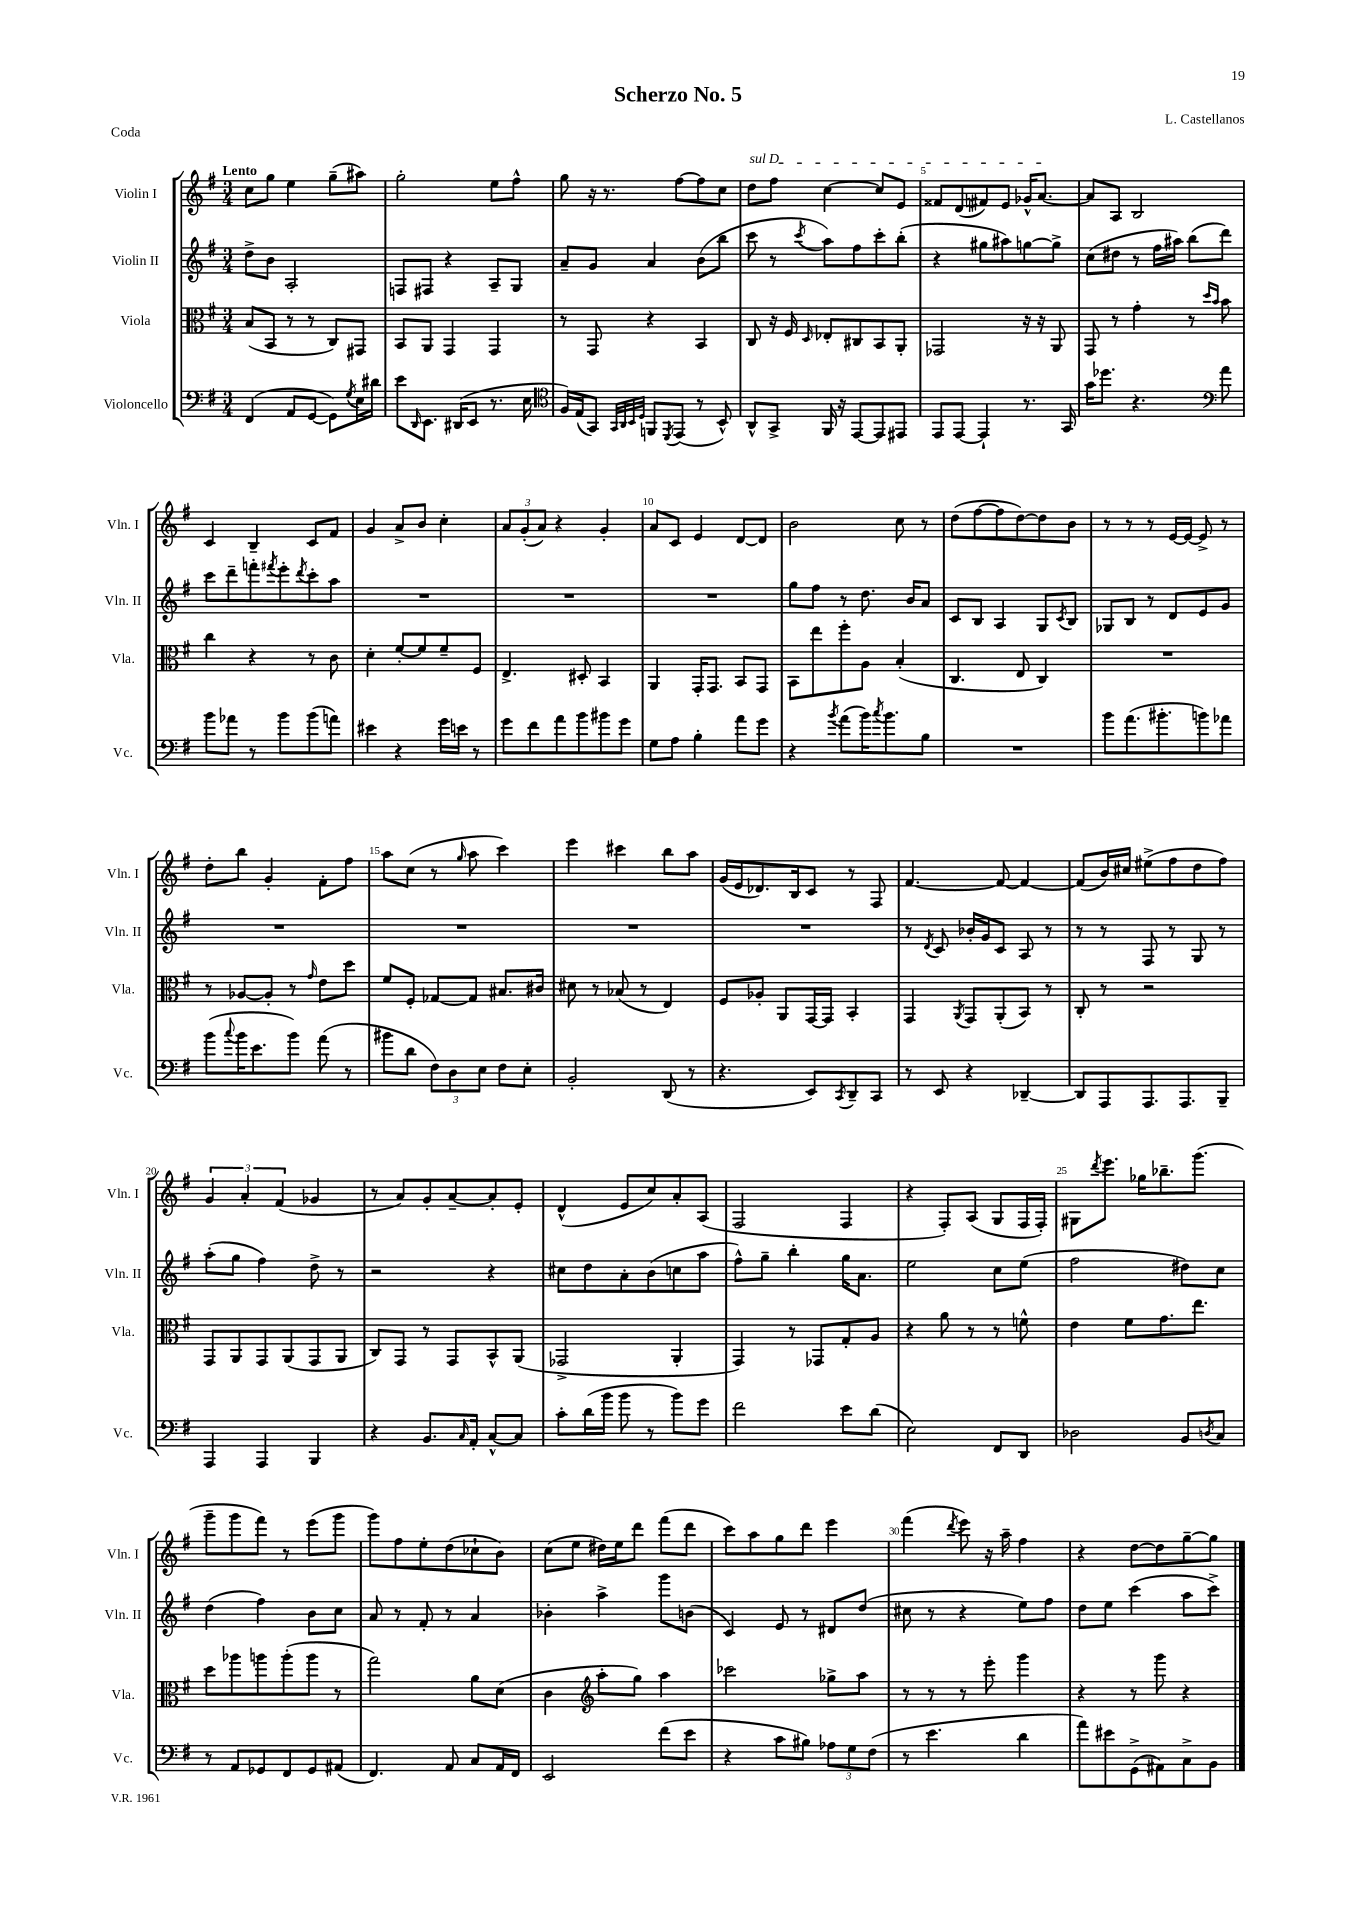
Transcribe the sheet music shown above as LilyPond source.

\header { title = "Scherzo No. 5" composer = "L. Castellanos" piece = "Coda" }
<<
\new StaffGroup <<
\new Staff = "s0" \with { instrumentName = "Violin I" shortInstrumentName = "Vln. I" } {
    \clef treble \key g \major \numericTimeSignature \time 3/4 \tempo "Lento"
    c''8 g''8 e''4 g''8--( ais''8) |
    g''2-. e''8 fis''8-^ |
    g''8 r16 r8. fis''8~ fis''8 c''8 |
    \once \override TextSpanner.bound-details.left.text = \markup { \italic "sul D" } d''8\startTextSpan fis''8 c''4~ c''8 e'8 |
    fisis'8 d'8( fis'8) e'8 ges'16-^ a'8.~\stopTextSpan |
    a'8 a8 b2 |
    c'4 b4-- c'8 fis'8 |
    g'4 a'8-> b'8 c''4-. |
    \tuplet 3/2 { a'8 g'8-.( a'8) } r4 g'4-. |
    a'8 c'8 e'4 d'8~ d'8 |
    b'2 c''8 r8 |
    d''8( fis''8~ fis''8 d''8~) d''8 b'8 |
    r8 r8 r8 e'16~ e'16~ e'8-> r8 |
    d''8-. b''8 g'4-. fis'8-. fis''8 |
    a''8 c''8( r8 \grace { g''16 } a''8 c'''4) |
    e'''4 cis'''4 b''8 a''8 |
    g'16( e'16 des'8.) b16 c'8 r8 fis8 |
    fis'4.~ fis'8~ fis'4~ |
    fis'8( b'16) cis''16 eis''8->( fis''8 d''8 fis''8) |
    \tuplet 3/2 { g'4 a'4-. fis'4( } ges'4 |
    r8 a'8) g'8-. a'8~-- a'8-. e'8-. |
    d'4-^( e'8 c''8) a'8-. a8( |
    fis2 fis4 |
    r4 fis8-.) a8( g8 fis16 fis16-.) |
    gis8 \acciaccatura { d'''8 } e'''8. ges''16 bes''8.-- g'''8.( |
    g'''8-- g'''8 fis'''8) r8 e'''8( g'''8 |
    g'''8) fis''8 e''8-. d''8( ces''8-! b'8) |
    c''8( e''8 dis''16) e''16 d'''8 fis'''8( d'''8 |
    c'''8) a''8 g''8 d'''8 e'''4 |
    fis'''4( \acciaccatura { d'''8 } e'''8) r16 a''16-- fis''4 |
    r4 d''8~ d''8 g''8~-- g''8 \bar "|." |
}
\new Staff = "s1" \with { instrumentName = "Violin II" shortInstrumentName = "Vln. II" } {
    \clef treble \key g \major \numericTimeSignature \time 3/4
    d''8-> b'8 a2-. |
    f8 fis8 r4 a8-- g8 |
    a'8-- g'8 a'4 b'8( b''8 |
    c'''8 r8 \acciaccatura { c'''8 } a''8) fis''8 c'''8-. b''8-.( |
    r4 gis''8 ais''8) g''8~ g''8-> |
    c''8( dis''8 r8 fis''16 ais''16) b''8( d'''8) |
    c'''8 d'''8-- f'''8-. \acciaccatura { fis'''8 } e'''8-. \acciaccatura { d'''8 } c'''8-. a''8 |
    R2. |
    R2. |
    R2. |
    g''8 fis''8 r8 d''8. b'16 a'8 |
    c'8 b8 a4 g8 \acciaccatura { c'8 } b8 |
    ges8 b8 r8 d'8 e'8 g'8 |
    R2. |
    R2. |
    R2. |
    R2. |
    r8 \acciaccatura { d'8 } c'8 bes'16-. g'16 c'8 a8 r8 |
    r8 r8 fis8 r8 g8 r8 |
    a''8-.( g''8 fis''4) d''8-> r8 |
    r2 r4 |
    cis''8 d''8 a'8-. b'8( c''8 a''8 |
    fis''8-^) g''8-- b''4-. g''16 a'8. |
    e''2 c''8 e''8( |
    fis''2 dis''8) c''8 |
    d''4( fis''4) b'8 c''8 |
    a'8 r8 fis'8-. r8 a'4 |
    bes'4-. a''4-> g'''8 b'8( |
    c'4) e'8 r8 dis'8 d''8( |
    cis''8 r8 r4 e''8) fis''8 |
    d''8 e''8 c'''4( a''8 c'''8->) \bar "|." |
}
\new Staff = "s2" \with { instrumentName = "Viola" shortInstrumentName = "Vla." } {
    \clef alto \key g \major \numericTimeSignature \time 3/4
    b8( b,8 r8 r8 c8) gis,8 |
    b,8 a,8 g,4 g,4 |
    r8 g,8 r4 b,4 |
    c8 r16 fis16 \grace { d16 } ees8-. cis8 b,8 a,8-. |
    ges,2 r16 r16 a,8 |
    g,8 r8 g'4-. r8 \grace { d''16 b'16 } b'8 |
    c''4 r4 r8 c'8 |
    d'4-. fis'8~-. fis'8 fis'8-- fis8 |
    e4.-> dis8-. b,4 |
    a,4 g,16-. g,8. b,8 g,8 |
    b,8 e''8 fis''8-. a8 b4-.( |
    c4. e8 c4) |
    R2. |
    r8 aes8~ aes8-. r8 \grace { g'16 } e'8 d''8 |
    fis'8 fis8-. ges8~ ges8 bis8. cis'16 |
    dis'8 r8 bes8( r8 e4) |
    fis8 aes8-. a,8 g,16~ g,16 b,4-. |
    g,4 \acciaccatura { a,8 } g,8 a,8-.( b,8) r8 |
    c8-. r8 r2 |
    g,8 a,8 g,8 a,8( g,8 a,8 |
    c8) g,8 r8 g,8 b,8-^ a,8( |
    ges,2-> a,4-. |
    g,4) r8 ges,8 g8-. a8 |
    r4 a'8 r8 r8 f'8-^ |
    e'4 fis'8 g'8. e''8. |
    d''8 aes''8 a''8 a''8-.( a''8 r8 |
    g''2) a'8 d'8( |
    c'4 \clef treble a''8-. g''8) a''4 |
    ces'''2 ges''8-> a''8 |
    r8 r8 r8 e'''8-. g'''4 |
    r4 r8 g'''8 r4 \bar "|." |
}
\new Staff = "s3" \with { instrumentName = "Violoncello" shortInstrumentName = "Vc." } {
    \clef bass \key g \major \numericTimeSignature \time 3/4
    fis,4( a,8 g,8~ g,8) \acciaccatura { g8 } e16 dis'16 |
    e'8 \grace { d,16 } e,8. dis,16( e,8 r8. e16 |
    \clef tenor fis16) e16( g,8) \grace { g,32 a,32 b,32 d32 } f,8 \acciaccatura { d,8 } e,8( r8 b,8-^) |
    a,8-^ g,8-> fis,16 r16 e,8~ e,8 eis,8 |
    e,8 e,8~ e,4-! r8. g,16 |
    g'16 des''8. r4. \clef bass a'8 |
    b'8 aes'8 r8 b'8 b'8( a'8) |
    eis'4 r4 g'16 e'16 r8 |
    g'8 fis'8 a'8 b'8 bis'8 g'8 |
    g8 a8 b4-. a'8 g'8 |
    r4 \acciaccatura { b'8 } a'8( b'16) \acciaccatura { c''8 } b'8. b8 |
    R2. |
    b'8 a'8.( bis'8.-. b'8) aes'8 |
    b'8( \appoggiatura { c''8 } b'16 e'8. b'8) a'8( r8 |
    bis'8 d'8 \tuplet 3/2 { fis8) d8 e8 } fis8 e8-. |
    b,2-. d,8( r8 |
    r4. e,8) \acciaccatura { c,8 } d,8-- c,8 |
    r8 e,8 r4 des,4~-- |
    des,8 a,,8 a,,8. a,,8. b,,8-- |
    a,,4 a,,4 b,,4 |
    r4 b,8. \grace { c16 } a,16-. c8~-^ c8 |
    c'8-. d'16( b'16 b'8 r8 b'8) g'8 |
    fis'2 e'8 d'8( |
    e2) fis,8 d,8 |
    des2 b,8 \acciaccatura { d8 } c8 |
    r8 a,8 ges,8 fis,8 ges,8 ais,8( |
    fis,4.) a,8 c8 a,16 fis,16 |
    e,2 fis'8( e'8 |
    r4 c'8 bis8) \tuplet 3/2 { aes8 g8 fis8( } |
    r8 e'4. d'4 |
    a'8) eis'8 g,8->( ais,8) c8-> b,8 \bar "|." |
}
>>
>>
\layout { \context { \Score \override BarNumber.break-visibility = ##(#f #t #t) barNumberVisibility = #(every-nth-bar-number-visible 5) } }
